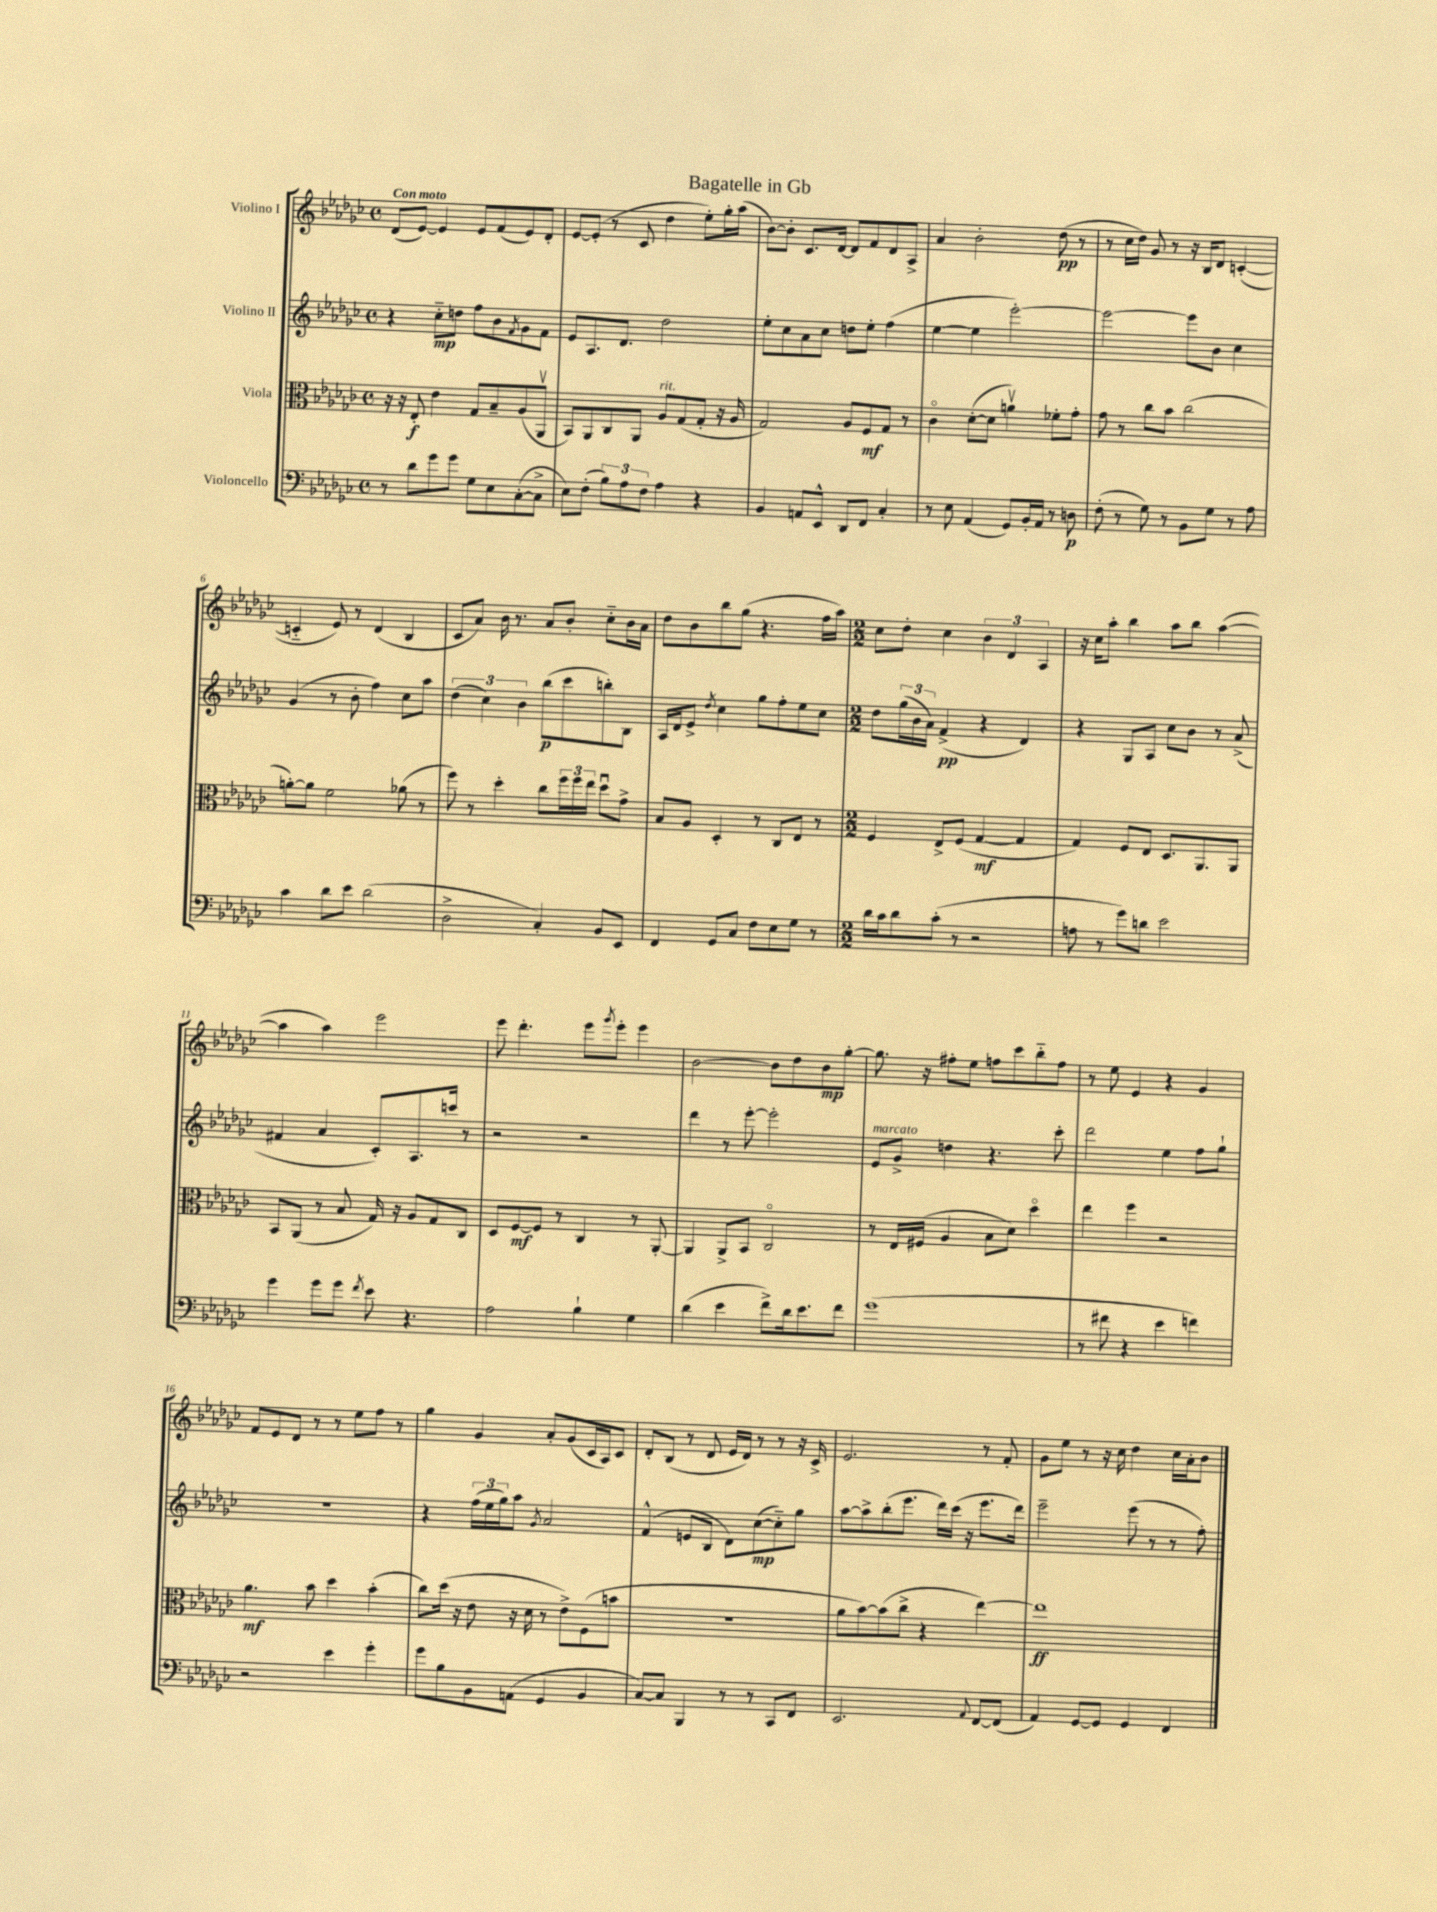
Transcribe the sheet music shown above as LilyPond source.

\header { title = "Bagatelle in Gb" }
<<
\new StaffGroup <<
\new Staff = "s0" \with { instrumentName = "Violino I" } {
    \clef treble \key ges \major \defaultTimeSignature \time 4/4 \tempo "Con moto"
    des'8( ees'8~) ees'4 ees'8 f'8( ees'8) des'8-. |
    ees'8~ ees'8-.( r8 ces'8 des''4 ees''8-.) ges''16-. aes''16( |
    bes'8~) bes'8-. ces'8. des'16~ des'8 f'8 des'8 aes8-> |
    aes'4 bes'2-. des''8\pp( r8 |
    r8 ces''16 des''16) ges'8 r8 r16 bes16 des'8 c'4~-.( |
    c'4-_ ees'8) r8 des'4( bes4 |
    ces'8 aes'8) bes'16 r8. aes'8 bes'8-. ces''8-_ bes'16 aes'16 |
    des''8 bes'8 bes''8 ges''8( r4. f''16 aes''16) |
    \numericTimeSignature \time 2/2 ces''8 des''8-. ces''4 \tuplet 3/2 { bes'4 des'4 aes4 } |
    r16 ces''16 aes''8-. bes''4 aes''8 bes''8 aes''4~( |
    aes''4 aes''4) ees'''2 |
    ees'''8 des'''4.-. ees'''8 \acciaccatura { ges'''8 } ees'''8-. ees'''4 |
    bes'2~ bes'8 des''8 bes'8\mp ges''8~-. |
    ges''8. r16 fis''8-. ees''8 f''8 ces'''8 bes''8-_ f''8 |
    r8 ees''8 ees'4 r4 ges'4 |
    f'8 ees'8 des'8 r8 r8 ees''8 f''8 r8 |
    ges''4 ges'4 aes'8-. ges'8( ces'16 aes16) ces'8 |
    des'8-. bes8( r8 des'8 ees'16 des'16) r8 r8 r16 ces'16-> |
    ees'2. r8 f'8-. |
    ges'8 ees''8 r8 r16 ces''16 des''4 ces''16 aes'16-. bes'8 \bar "|." |
}
\new Staff = "s1" \with { instrumentName = "Violino II" } {
    \clef treble \key ges \major \defaultTimeSignature \time 4/4
    r4 ces''8-_\mp d''8 f''8 bes'8 \acciaccatura { f'8 } ges'8 f'8 |
    ees'8 aes8. des'8. des''2 |
    ees''8-. ces''8 aes'8 ces''8 d''8 ees''8-. f''4( |
    ees''4~ ees''4 ees'''2~-.) |
    ees'''2~ ees'''8 bes'8 ces''4 |
    ges'4( r8 bes'8-. f''4) ces''8 aes''8 |
    \tuplet 3/2 { des''4( ces''4) bes'4 } bes''8\p( ces'''8 b''8-.) bes8 |
    aes16 des'16 ees'8-> \acciaccatura { des''8 } ces''4 ges''8 f''8-. ees''8 ces''8 |
    \numericTimeSignature \time 2/2 des''8 \tuplet 3/2 { ges''16( bes'16 aes'16) } f'4->\pp( r4 des'4) |
    r4 ges8 aes8 ces''8 bes'8 r8 aes'8->( |
    fis'4 aes'4 ces'8-.) aes8. c'''16 r8 |
    r2 r2 |
    des'''4 r8 ees'''8~-. ees'''2-. |
    ees'8^\markup { \italic "marcato" } ges'8-> d''4 r4. ces'''8-. |
    des'''2 ees''4 f''8 ges''8-! |
    R1 |
    r4 \tuplet 3/2 { f''16( ees''16 ges''16) } aes''8 \acciaccatura { ges'8 } aes'2 |
    f'4-^( e'8 bes8 des'8) ces''8~\mp( ces''8-_) ges''8 |
    aes''8~ aes''8-> bes''8-.( ees'''8. des'''16) ces'''16( r16 ees'''8. des'''16) |
    ees'''2-- ees'''8( r8 r8 f''8-.) \bar "|." |
}
\new Staff = "s2" \with { instrumentName = "Viola" } {
    \clef alto \key ges \major \defaultTimeSignature \time 4/4
    r16 r16 ees8-.\f ees'4 ges8 bes8-- aes8( aes,8\upbow |
    bes,8) aes,8 ces8 aes,8 aes8^\markup { \italic "rit." } ges8( ges8-. r16 aes16 |
    ges2) aes8 f8\mf ges8 r8 |
    ces'4\flageolet des'8~-.( des'8 a'4\upbow) fes'8-. ges'8-. |
    ges'8 r8 ces''8 bes'8 ces''2( |
    a'8~-.) a'8 f'2 aes'8( r8 |
    f''8) r8 des''4-. ces''8 \tuplet 3/2 { f''16 f''16 ees''16 } des''8\downbow ges'8-> |
    bes8 aes8 des4-. r8 ces8 ees8 r8 |
    \numericTimeSignature \time 2/2 f4 ees8-> f8( ges4~\mf ges4 |
    ges4) f8 ees8 des8. aes,8. aes,8 |
    bes,8 aes,8( r8 bes8 ges16) r16 aes8 ges8 ces8 |
    des8 f8~\mf f8 r8 ces4 r8 aes,8~-. |
    aes,4 aes,8-> bes,8 ces2\flageolet |
    r8 ees16 fis16( aes4 bes8 des'8) des''4\flageolet |
    ees''4 f''4 r2 |
    aes'4.\mf bes'8 des''4 bes'4-.( |
    ces''8) des''16( r16 ees'8 r16 des'16 r8 ees'8->) f8( b'8 |
    R1 |
    aes'8 bes'8~) bes'8( ces''8-> r4 ees''4~) |
    ees''1\ff \bar "|." |
}
\new Staff = "s3" \with { instrumentName = "Violoncello" } {
    \clef bass \key ges \major \defaultTimeSignature \time 4/4
    r8 des'8 ges'8 ges'8 ges8 ees8 ces8~-.( ces8-> |
    ees8) f8-.( \tuplet 3/2 { bes8) aes8 f8 } aes4 r4 |
    bes,4 a,8 ees,8-^ des,8 f,8 ces4-. |
    r8 ees8 aes,4( ges,8) bes,16-. aes,16 r8 d8\p |
    f8-.( r8 ges8) r8 bes,8 ges8 r8 aes8 |
    ces'4 des'8 ees'8 des'2( |
    des2-> ces4-.) bes,8 ees,8 |
    f,4 ges,8 ces8 f8 ees8 ges8 r8 |
    \numericTimeSignature \time 2/2 des'16 ces'16 des'8 ces'8-.( r8 r2 |
    a8 r8 ges'8) d'8 ees'2 |
    ges'4 ges'8 ges'8 \acciaccatura { f'8 } ees'8 r4. |
    aes2 bes4-! ges4 |
    des'4( ees'4 f'8->) des'16 ees'8. f'8 |
    ges'1( |
    r8 fis'8 r4 ees'4 f'4) |
    r2 ees'4 ges'4-. |
    ges'8 bes8 bes,8 a,8( ges,4 bes,4 |
    ces8~) ces8 bes,,4 r8 r8 ces,8 f,8 |
    ees,2. \appoggiatura { aes,8 } f,8~ f,8( |
    aes,4) ges,8~ ges,8 ges,4 f,4 \bar "|." |
}
>>
>>
